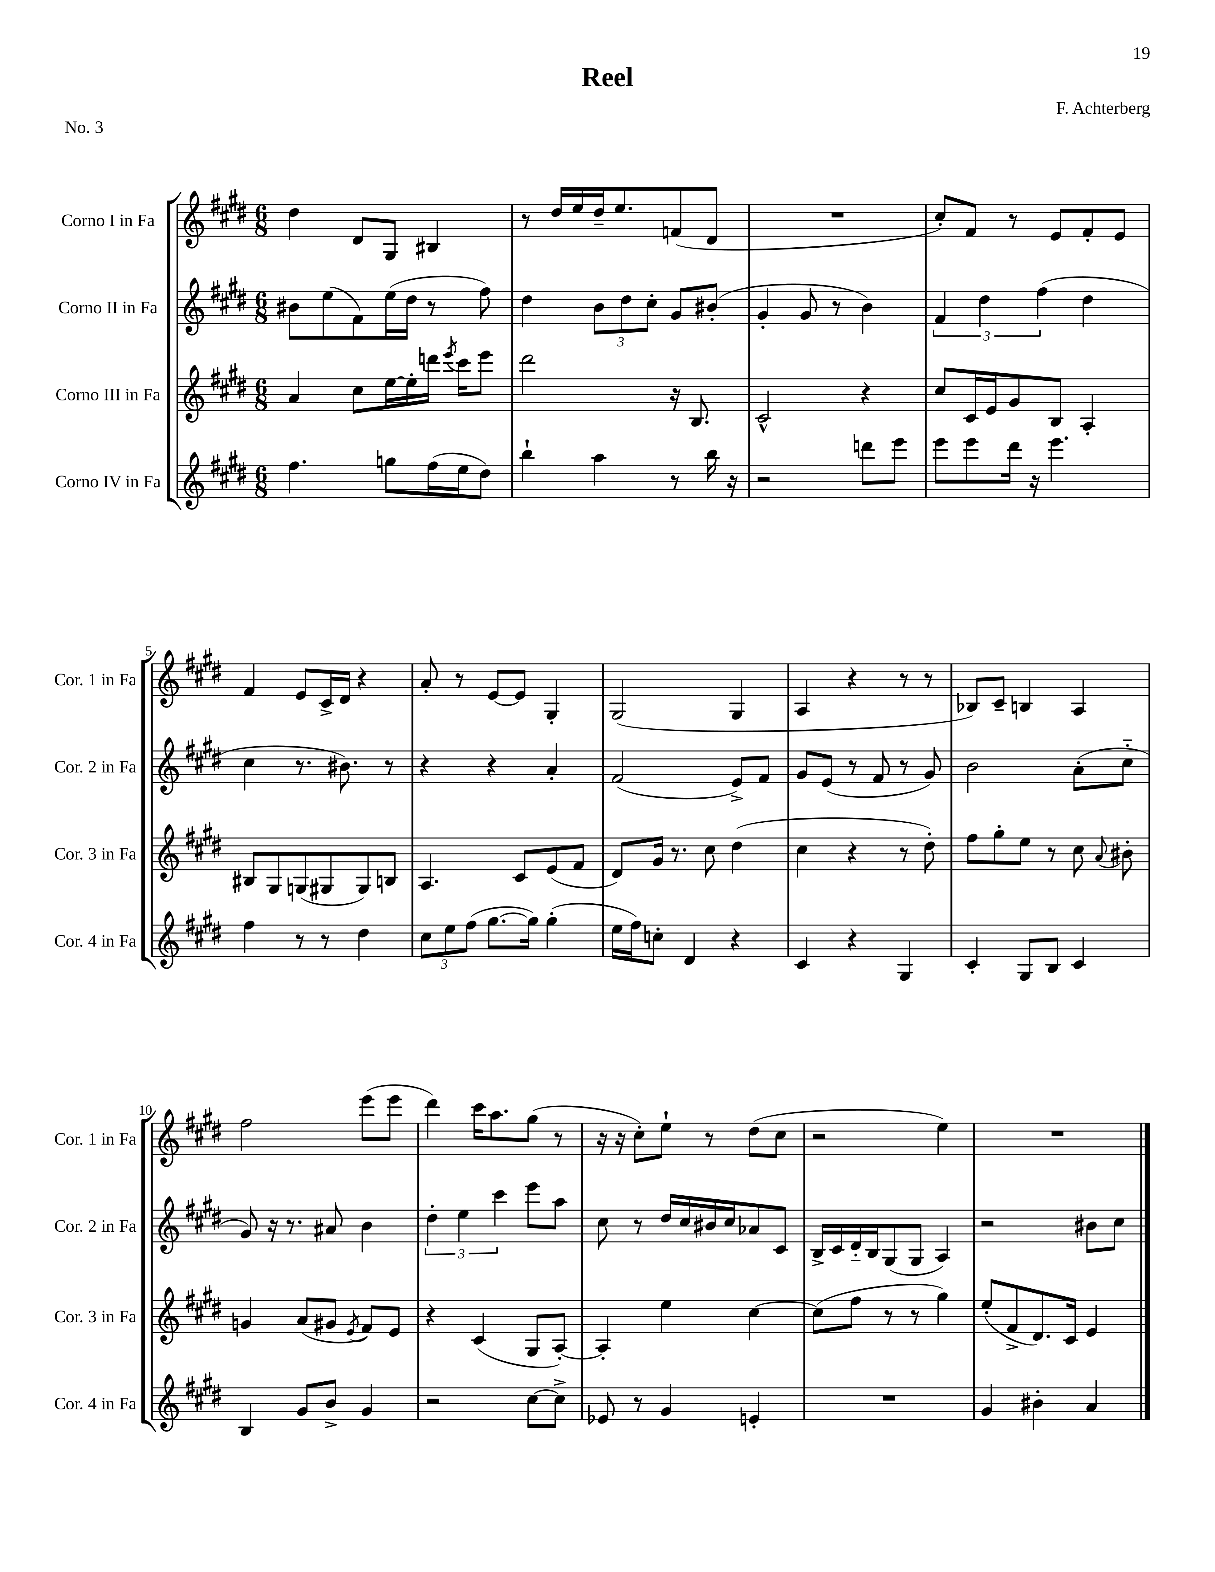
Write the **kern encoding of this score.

**kern	**kern	**kern	**kern
*staff4	*staff3	*staff2	*staff1
*clefG2	*clefG2	*clefG2	*clefG2
*k[f#c#g#d#]	*k[f#c#g#d#]	*k[f#c#g#d#]	*k[f#c#g#d#]
*M6/8	*M6/8	*M6/8	*M6/8
4.ff#	4a	8b#	4dd#
.	.	(8ee	.
.	8cc#	8f#)	8d#
8gg	[16ee	(16ee	8G#
.	16ee']	16dd#	.
(16ff#	16ddd	8r	4B#
.	8qeee	.	.
16ee	16ccc#	.	.
8dd#)	8eee	8ff#)	.
=	=	=	=
4bb`	2ddd#	4dd#	8r
.	.	.	16dd#
.	.	.	16ee
4aa	.	12b	16dd#~
.	.	.	8.ee
.	.	12dd#	.
.	.	12cc#'	.
8r	16r	8g#	(8f
.	8.B	.	.
16bb	.	(8b#'	8d#
16r	.	.	.
=	=	=	=
2r	2c#^^	4g#'	2.r
.	.	8g#	.
.	.	8r	.
8ddd	4r	4b)	.
8eee	.	.	.
=	=	=	=
8eee	8cc#	6f#	8cc#')
8eee	16c#	.	8f#
.	.	6dd#	.
.	16e	.	.
16ddd#	8g#	.	8r
16r	.	.	.
.	.	(6ff#	.
4.eee	8B	.	8e
.	4A'	4dd#	8f#'
.	.	.	8e
=	=	=	=
4ff#	8B#	4cc#	4f#
.	8G#	.	.
8r	(8G	8.r	8e
8r	8G#	.	16c#^
.	.	8.b#)	16d#
4dd#	8G#)	.	4r
.	8B	8r	.
=	=	=	=
12cc#	4.A	4r	8a'
12ee	.	.	.
.	.	.	8r
(12ff#	.	.	.
[8.gg#	.	4r	[8e
.	8c#	.	8e]
16gg#])	.	.	.
(4gg#'	(8e	4a'	4G#'
.	8f#	.	.
=	=	=	=
16ee	8d#)	(2f#	(2G#
16ff#)	.	.	.
8cc'	16g#	.	.
.	8.r	.	.
4d#	.	.	.
.	8cc#	.	.
4r	(4dd#	8e^)	4G#
.	.	8f#	.
=	=	=	=
4c#	4cc#	8g#	4A
.	.	(8e	.
4r	4r	8r	4r
.	.	8f#	.
4G#	8r	8r	8r
.	8dd#')	8g#)	8r
=	=	=	=
4c#'	8ff#	2b	8B-)
.	8gg#'	.	8c#~
8G#	8ee	.	4B
8B	8r	.	.
4c#	8cc#	(8a'	4A
.	8qqa	.	.
.	8b#'	8cc#'~	.
=	=	=	=
4B	4g	8g#)	2ff#
.	.	16r	.
.	.	8.r	.
8g#	(8a	.	.
8b^	8g#	8a#	.
.	8qe	.	.
4g#	8f#)	4b	(8eee
.	8e	.	8eee
=	=	=	=
2r	4r	6dd#'	4ddd#)
.	.	6ee	.
.	(4c#	.	16ccc#
.	.	.	8.aa
.	.	6ccc#	.
[8cc#	8G#	8eee	(8gg#
8cc#^]	[8A')	8aa	8r
=	=	=	=
8e-	4A']	8cc#	16r
.	.	.	16r
8r	.	8r	8cc#')
4g#	4ee	16dd#	8ee`
.	.	16cc#	.
.	.	16b#	8r
.	.	16cc#	.
4e'	[4cc#	8a-	(8dd#
.	.	8c#	8cc#
=	=	=	=
2.r	(8cc#]	16B^	2r
.	.	16c#	.
.	8ff#	16d#'~	.
.	.	16B	.
.	8r	(8G#	.
.	8r	8G#	.
.	4gg#)	4A)	4ee)
=	=	=	=
4g#	(8ee'	2r	2.r
.	8f#^	.	.
4b#'	8.d#)	.	.
.	16c#	.	.
4a	4e	8b#	.
.	.	8cc#	.
==	==	==	==
*-	*-	*-	*-
